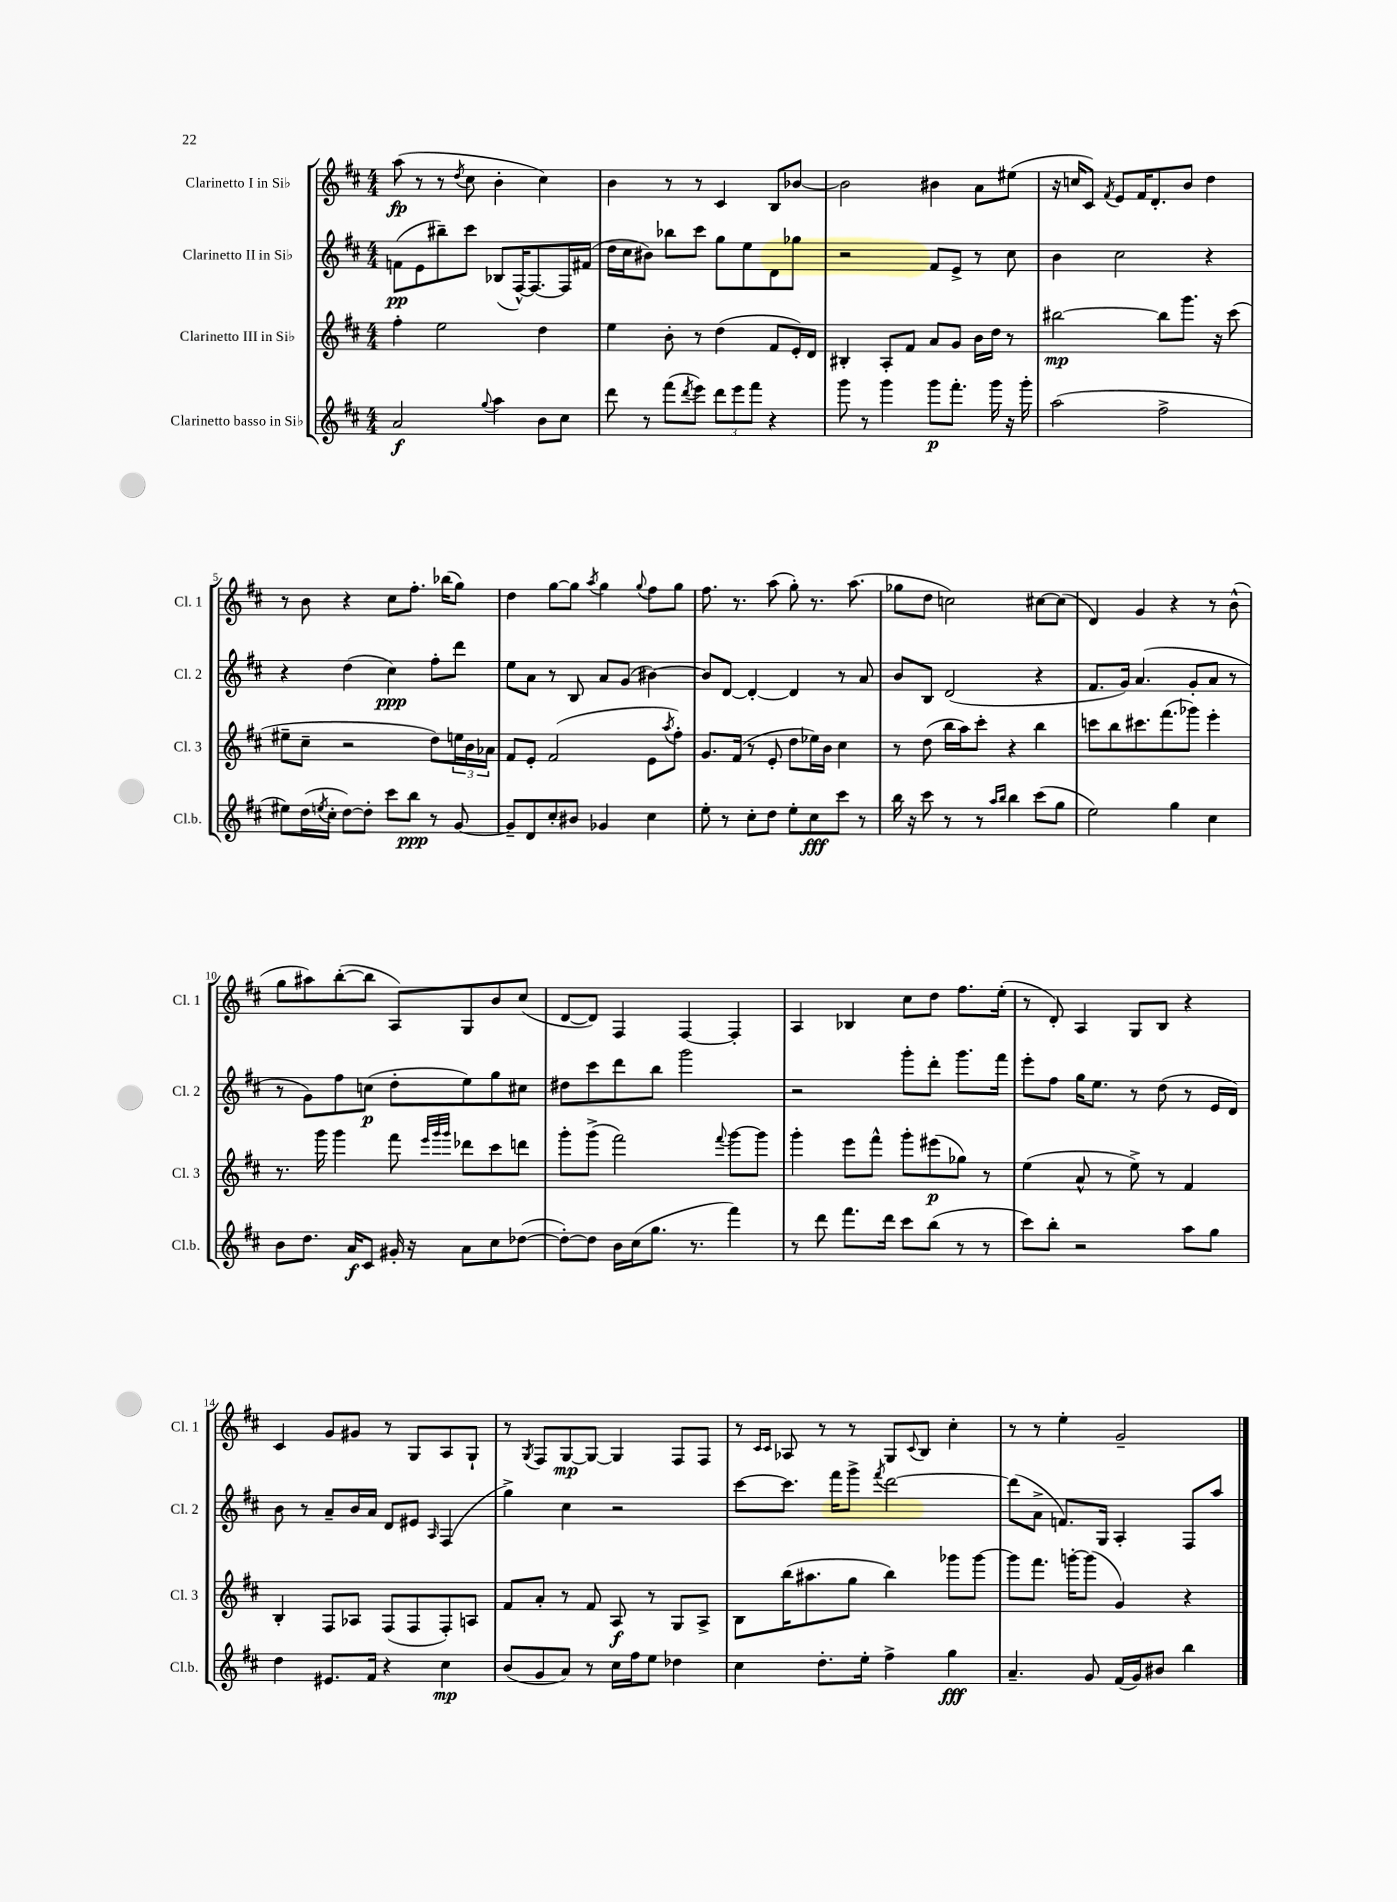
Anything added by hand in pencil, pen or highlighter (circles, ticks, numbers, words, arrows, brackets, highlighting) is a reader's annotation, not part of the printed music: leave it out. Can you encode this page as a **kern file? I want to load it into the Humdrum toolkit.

**kern	**kern	**kern	**kern
*staff4	*staff3	*staff2	*staff1
*clefG2	*clefG2	*clefG2	*clefG2
*k[f#c#]	*k[f#c#]	*k[f#c#]	*k[f#c#]
*M4/4	*M4/4	*M4/4	*M4/4
2a/	4ff#'\	(8f\L	(8aa\
.	.	8e\	8r
.	2ee\	8bb#~\)	8r
.	.	.	8qdd/
.	.	8ccc#\J	8cc#\
8qqgg/	.	.	.
4aa\	.	(8B-/L	4b'\
.	.	[16F#^^/K)	.
.	.	8.F#/_	.
8b\L	4dd\	.	4cc#\)
8cc#\J	.	16F#/]L	.
.	.	(16f#/JJ	.
=	=	=	=
8ddd\	4ee\	16dd\LL	4b\
.	.	16cc#\J	.
8r	.	8b#\J)	.
(8fff#\L	8b'\	8bb-\L	8r
8qddd/	.	.	.
8eee\J)	8r	8ccc#\J	8r
12ddd\L	(4dd\	8gg\L	4c#/
12eee\	.	.	.
.	.	8ee\	.
12fff#\J	.	.	.
4r	8f#/L	8d\	8B/L
.	16e'/L)	8gg-\J	[8b-/J
.	16d/JJ	.	.
=	=	=	=
8ggg\	4B#'/	2r	2b-\]
8r	.	.	.
4ggg\	8A'/L	.	.
.	8f#/J	.	.
8ggg\L	8a/L	8f#/L	4b#\
8.fff#'\J	8g/J	8e^/J	.
.	16b\LL	8r	8a\L
16ggg\	16dd\JJ	.	.
16r	8r	8cc#\	(8ee#\J
16ggg'\	.	.	.
=	=	=	=
(2aa\	[2bb#\	4b\	16r
.	.	.	16cc/LK
.	.	.	8c#/J)
.	.	.	8qf#/
.	.	2cc#\	8e/L
.	.	.	16f#/K
.	.	.	8.d'/
2ff#^\	8bb#\]L	.	.
.	8.ggg\J	.	8b/J
.	.	4r	4dd\
.	16r	.	.
.	(8ccc#\	.	.
=	=	=	=
8ee#\L)	8ee#~\L	4r	8r
(16dd\L	8cc#~\J	.	8b\
8qee/	.	.	.
16cc#'\JJ	.	.	.
[8dd\L)	2r	(4dd\	4r
8dd'\]J	.	.	.
8ccc#\L	.	4cc#\)	8cc#\L
8bb\J	.	.	8.ff#'\J
8r	8dd\L)	8ff#'\L	.
.	.	.	(16bb-\LK
[8g/	24ee\L	8ddd\J	8gg\J)
.	24b\	.	.
.	24a-\JJ	.	.
=	=	=	=
8g~/]L	8f#/L	8ee\L	4dd\
8d/	8e'/J	8a\J	.
8cc#'/	(2f#/	8r	[8gg\L
8b#/J	.	8B/	8gg\]J
.	.	.	8qaa/
4g-/	.	8a/L	4gg\
.	.	(8g/J	.
.	.	.	8qqgg/
4cc#\	8e\L	[4b#\)	8ff#\L
.	8qaa/	.	.
.	8ff#'\J)	.	8gg\J
=	=	=	=
8ee'\	8.g/L	8b#/]L	8.ff#\
8r	.	[8d/J	.
.	(16f#/Jk	.	8.r
8cc#'\L	8r	4d'/_	.
8dd\J	8e'/	.	(8aa\
8ee'\L	8dd\L	4d/]	8gg'\)
8cc#\	16ee-\L)	.	8.r
.	16b\JJ	.	.
8ccc#\J	4cc#\	8r	.
.	.	.	(8.aa\
8r	.	8a/	.
=	=	=	=
16bb\	8r	8b/L	8gg-\L
16r	.	.	.
8ccc#\	(8dd\	8B/J	8dd\J
8r	16bb\LL	(2d/	2cc\)
.	16aa\J)	.	.
8r	8ccc#'\J	.	.
16qqaa/LL	.	.	.
16qqbb/JJ	.	.	.
4bb\	4r	.	.
(8ccc#\L	4bb\	4r	[8cc#\L
8gg\J	.	.	(8cc#\]J
=	=	=	=
2ee\)	8ccc\L	8.f#/L	4d/)
.	8bb\	.	.
.	.	16g/Jk)	.
.	8.ccc#\	(4.a/	4g/
.	(8.fff#\	.	.
4gg\	.	.	4r
.	8ggg-\J)	8g'/L	.
4cc#\	4eee'\	8a/J	8r
.	.	8r	(8b^^\
=	=	=	=
8b\L	8.r	8r	8gg\L
8.dd\J	.	8g\L)	8aa#\)
.	16ggg\	.	.
.	4ggg\	8ff#\	([8bb'\
16a/LK	.	.	.
8c#/J	.	(8cc\J	8bb\]J
16g#'/	8fff#\	8dd'\L	8A/L)
16r	.	.	.
.	32qqeee/LLL	.	.
.	32qqggg/	.	.
.	32qqggg/JJJ	.	.
8a\L	8ddd-\L	8ee\)	8G/
8cc#\	8ccc#\	8gg\	8b/
([8dd-\J	8ddd\J	8cc#\J	(8cc#/J
=	=	=	=
8dd-'\_L)	8ggg'\L	8dd#\L	[8d/L
8dd-\]J	(8ggg^\J	8ccc#\	8d/]J)
16b\LL	2fff#\)	8ddd\	4F#/
(16cc#\J	.	.	.
8.gg\J	.	8bb\J	.
.	.	2ggg\	[4F#/
8.r	.	.	.
.	8qqfff#/	.	.
4fff#\)	[8ggg\L	.	4F#'/]
.	8ggg\]J	.	.
=	=	=	=
8r	4ggg'\	2r	4A/
8ddd\	.	.	.
8.fff#\L	8eee\L	.	4B-/
.	8fff#^^\J	.	.
16ddd\Jk	.	.	.
8ccc#\L	8ggg'\L	8ggg'\L	8cc#\L
(8bb\J	(8eee#\	8ddd'\J	8dd\J
8r	8gg-\J)	8.ggg\L	8.ff#\L
8r	8r	.	.
.	.	16fff#\Jk	(16ee'\Jk
=	=	=	=
8ccc#\L)	(4ee\	8eee'\L	8r
8bb'\J	.	8ff#\J	8d'/)
2r	8a^^/	16gg\LK	4A/
.	.	8.ee\J	.
.	8r	.	.
.	8ee^\)	8r	8G/L
.	8r	(8dd\	8B/J
8aa\L	4f#/	8r	4r
8gg\J	.	16e/LL	.
.	.	16d/JJ)	.
=	=	=	=
4dd\	4B'/	8b\	4c#/
.	.	8r	.
8.e#/L	8F#/L	8a~/L	8g/L
.	8A-/J	16b/L	8g#/J
16f#/Jk	.	16a/JJ	.
4r	(8F#/L	8d/L	8r
.	8F#/	8e#/J	8G/L
.	.	16qqA/	.
4cc#\	8F#'/)	(4F#/	8A/
.	8A/J	.	8G`/J
=	=	=	=
(8b/L	8f#/L	4gg^\)	8r
.	.	.	8qG/
8g/	8a'/J	.	8F#/L
8a/J)	8r	4cc#\	[8G/
8r	8f#/	.	8G/_J
16cc#\LL	8A/	2r	4G/]
16ff#\J	.	.	.
8ee\J	8r	.	.
4dd-\	8G/L	.	8F#/L
.	8A^/J	.	8F#/J
=	=	=	=
4cc#\	8B\L	[8ccc#\L	8r
.	.	.	16qqc#/LL
.	.	.	16qqc#/JJ
.	(16bb\K	8.ccc#\]J	8A-/
.	8.aa#\	.	.
8.dd'\L	.	.	8r
.	.	16fff#\LK	.
.	8gg\J	8ggg^\J	8r
16ee'\Jk	.	.	.
.	.	8qfff#/	.
4ff#^\	4bb\)	[2ddd\	8G/L
.	.	.	8qqc#/
.	.	.	8B/J
4gg\	8ggg-\L	.	4cc#'\
.	[8ggg-\J	.	.
=	=	=	=
4.a~/	8ggg-\]L	(8ddd\]L	8r
.	8.fff#\J	8a^\J	8r
.	.	8.f/L)	4ee'\
.	[16ggg'\LK	.	.
8g/	(8ggg\]J	.	.
.	.	16G/Jk	.
(16f#/LL	4g/)	4A'/	2g~/
16g/J)	.	.	.
8b#/J	.	.	.
4bb\	4r	8F#/L	.
.	.	8aa/J	.
==	==	==	==
*-	*-	*-	*-
